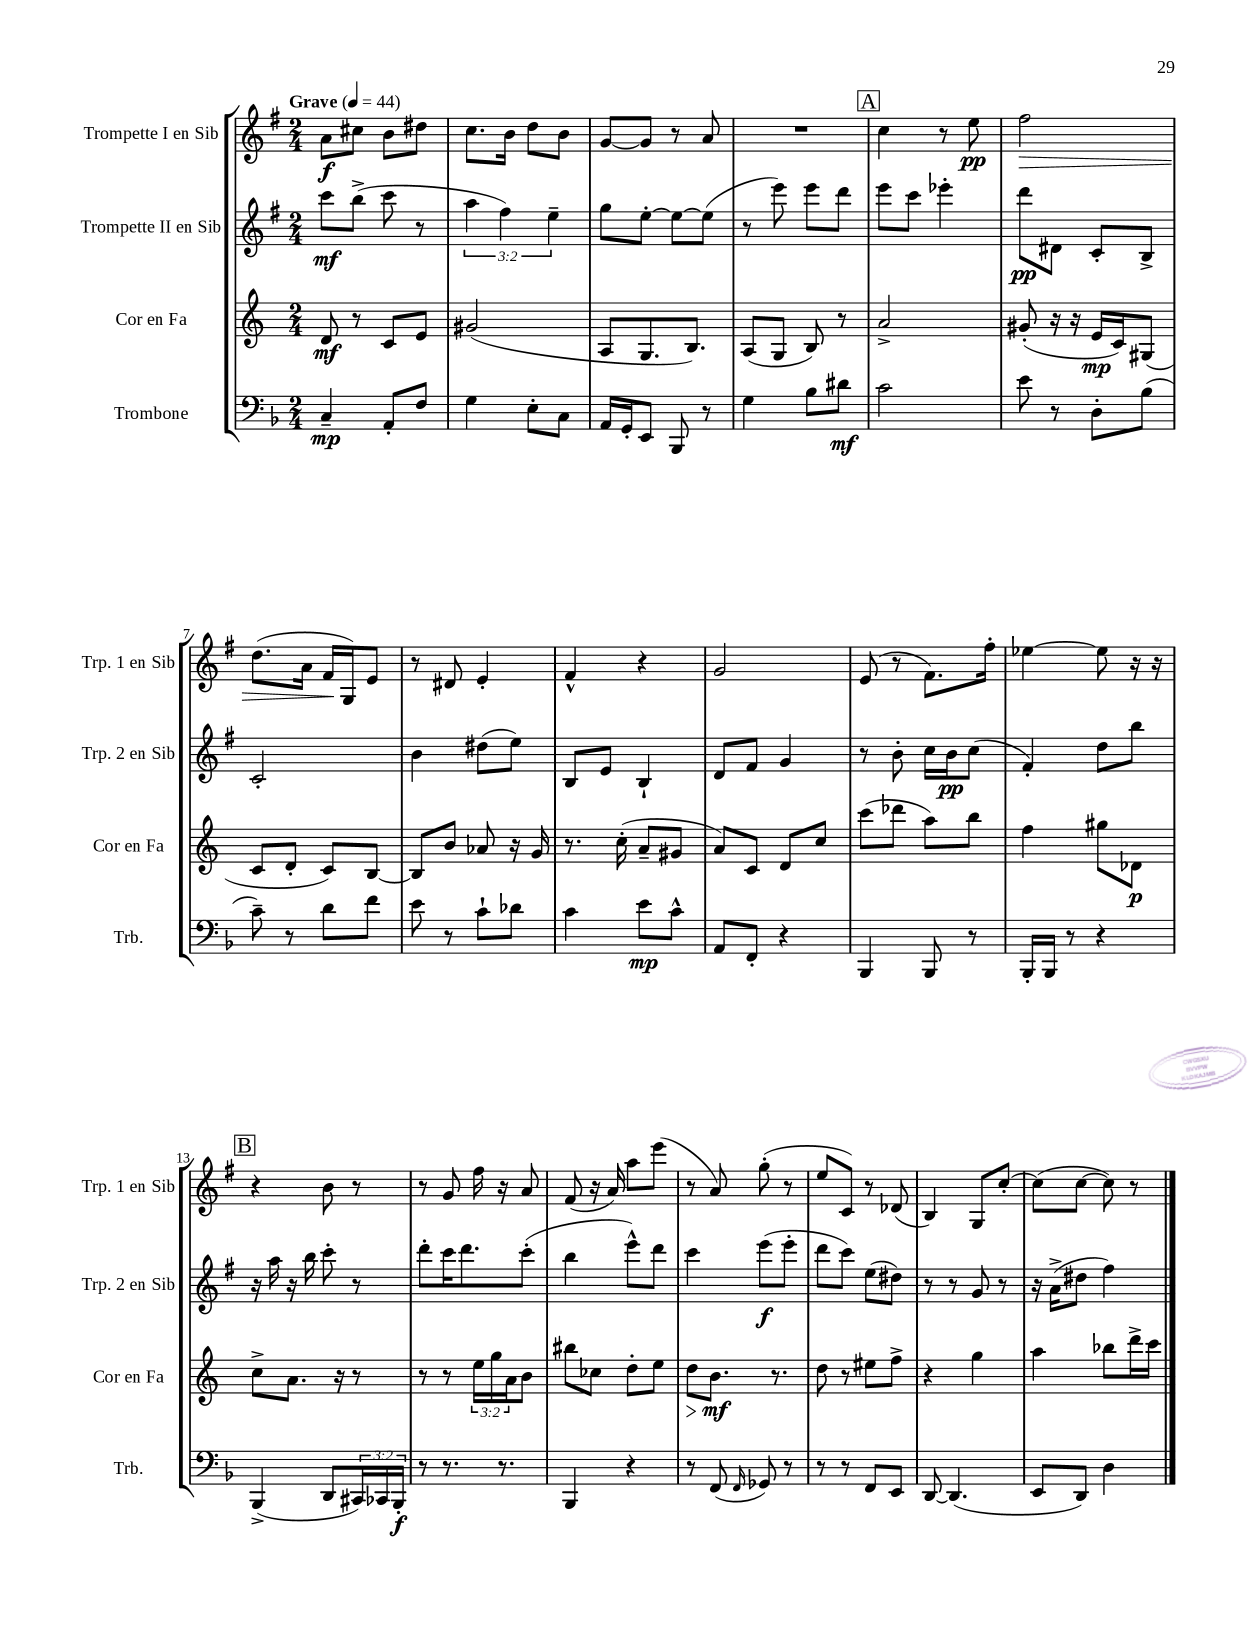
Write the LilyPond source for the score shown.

<<
\new StaffGroup <<
\new Staff = "s0" \with { instrumentName = "Trompette I en Sib" shortInstrumentName = "Trp. 1 en Sib" } {
    \clef treble \key g \major \numericTimeSignature \time 2/4 \tempo "Grave" 4 = 44
    a'8\f cis''8 b'8 dis''8 |
    c''8. b'16 d''8 b'8 |
    g'8~ g'8 r8 a'8 |
    R2 |
    \mark \markup { \box "A" } c''4 r8 e''8\pp |
    fis''2\> |
    d''8.( a'16 fis'16\! g16) e'8 |
    r8 dis'8 e'4-. |
    fis'4-^ r4 |
    g'2 |
    e'8( r8 fis'8.) fis''16-. |
    ees''4~ ees''8 r16 r16 |
    \mark \markup { \box "B" } r4 b'8 r8 |
    r8 g'8 fis''16 r16 a'8 |
    fis'8( r16 a'16) a''8 e'''8( |
    r8 a'8) g''8-.( r8 |
    e''8 c'8) r8 des'8( |
    b4) g8 c''8~-. |
    c''8( c''8~ c''8) r8 \bar "|." |
}
\new Staff = "s1" \with { instrumentName = "Trompette II en Sib" shortInstrumentName = "Trp. 2 en Sib" } {
    \clef treble \key g \major \numericTimeSignature \time 2/4 \override Staff.TupletNumber.text = #tuplet-number::calc-fraction-text
    c'''8\mf b''8->( c'''8 r8 |
    \tuplet 3/2 { a''4 fis''4) e''4-- } |
    g''8 e''8~-. e''8~ e''8( |
    r8 e'''8) e'''8 d'''8 |
    \mark \markup { \box "A" } e'''8 c'''8 ees'''4-. |
    d'''8\pp dis'8 c'8-. b8-> |
    c'2-. |
    b'4 dis''8( e''8) |
    b8 e'8 b4-! |
    d'8 fis'8 g'4 |
    r8 b'8-. c''16 b'16\pp c''8( |
    fis'4-.) d''8 b''8 |
    \mark \markup { \box "B" } r16 a''16 r16 b''16 c'''8-. r8 |
    d'''8-. c'''16 d'''8. c'''8-.( |
    b''4 e'''8-^) d'''8 |
    c'''4 e'''8\f( e'''8-. |
    d'''8 c'''8) e''8( dis''8) |
    r8 r8 g'8 r8 |
    r16 a'16->( dis''8 fis''4) \bar "|." |
}
\new Staff = "s2" \with { instrumentName = "Cor en Fa" shortInstrumentName = "Cor en Fa" } {
    \clef treble \key c \major \numericTimeSignature \time 2/4 \override Staff.TupletNumber.text = #tuplet-number::calc-fraction-text
    d'8\mf r8 c'8 e'8 |
    gis'2( |
    a8 g8. b8.) |
    a8( g8 b8) r8 |
    \mark \markup { \box "A" } a'2-> |
    gis'8-.( r16 r16 e'16\mp c'16) gis8( |
    c'8 d'8-. c'8) b8~ |
    b8 b'8 aes'8 r16 g'16 |
    r8. c''16-.( a'8-- gis'8 |
    a'8) c'8 d'8 c''8 |
    c'''8( des'''8 a''8) b''8 |
    f''4 gis''8 des'8\p |
    \mark \markup { \box "B" } c''8-> a'8. r16 r8 |
    r8 r8 \tuplet 3/2 { e''16 g''16 a'16 } b'8 |
    bis''8 ces''8 d''8-. e''8 |
    d''8\> b'8.\mf\! r8. |
    d''8 r8 eis''8 f''8-> |
    r4 g''4 |
    a''4 bes''8 d'''16-> c'''16 \bar "|." |
}
\new Staff = "s3" \with { instrumentName = "Trombone" shortInstrumentName = "Trb." } {
    \clef bass \key f \major \numericTimeSignature \time 2/4 \override Staff.TupletNumber.text = #tuplet-number::calc-fraction-text
    c4--\mp a,8-. f8 |
    g4 e8-. c8 |
    a,16 g,16-. e,8 bes,,8 r8 |
    g4 bes8 dis'8\mf |
    \mark \markup { \box "A" } c'2 |
    e'8 r8 d8-. bes8( |
    c'8--) r8 d'8 f'8 |
    e'8 r8 c'8-! des'8 |
    c'4 e'8\mp c'8-^ |
    a,8 f,8-. r4 |
    bes,,4 bes,,8 r8 |
    bes,,16-. bes,,16 r8 r4 |
    \mark \markup { \box "B" } bes,,4->( d,8 \tuplet 3/2 { cis,16) ces,16 bes,,16-.\f } |
    r8 r8. r8. |
    bes,,4 r4 |
    r8 f,8( \grace { f,16 } ges,8) r8 |
    r8 r8 f,8 e,8 |
    d,8~ d,4.( |
    e,8 d,8) d4 \bar "|." |
}
>>
>>
